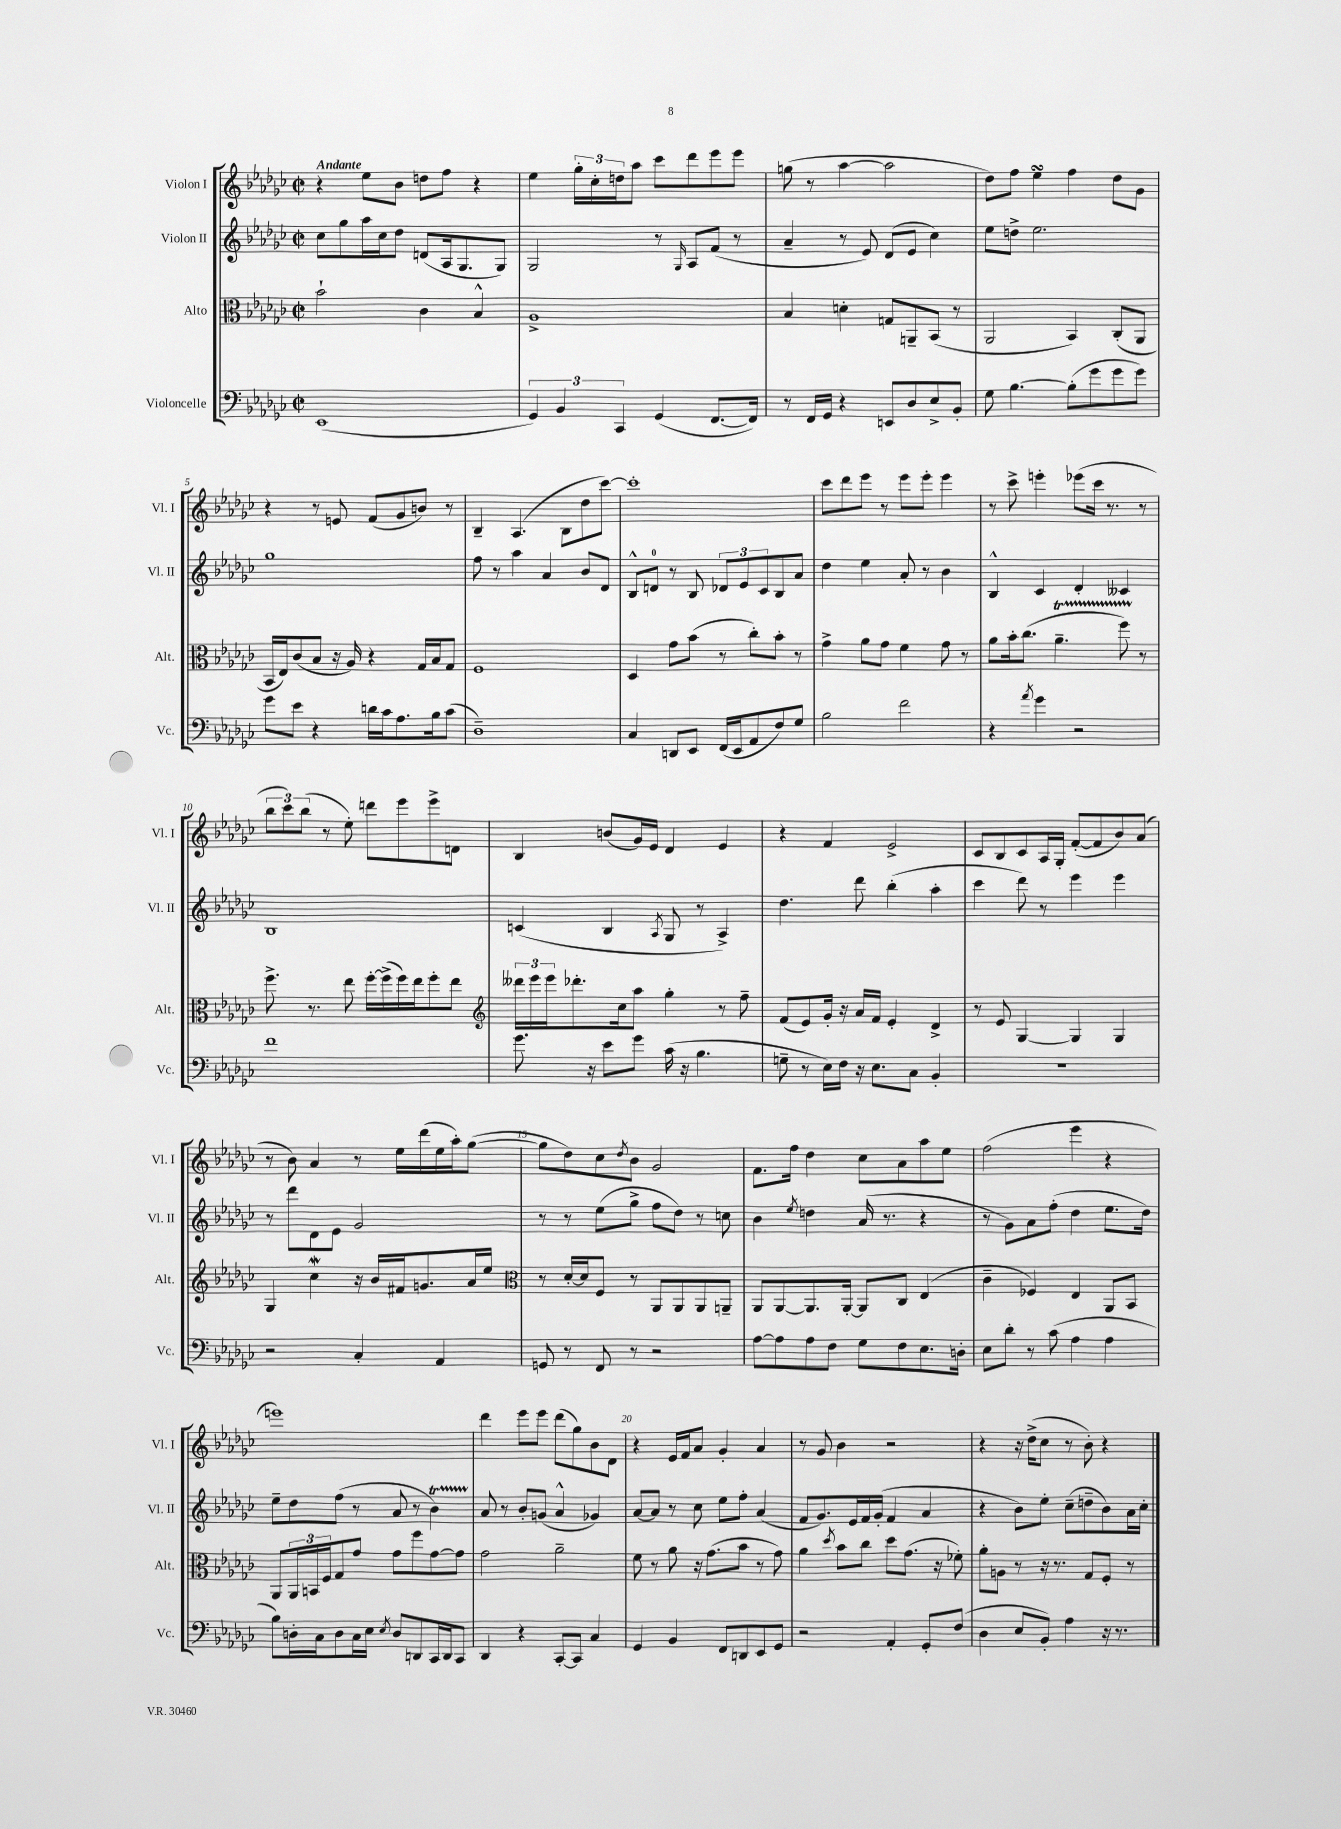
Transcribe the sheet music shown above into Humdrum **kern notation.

**kern	**kern	**kern	**kern
*staff4	*staff3	*staff2	*staff1
*clefF4	*clefC3	*clefG2	*clefG2
*k[b-e-a-d-g-c-]	*k[b-e-a-d-g-c-]	*k[b-e-a-d-g-c-]	*k[b-e-a-d-g-c-]
*M2/2	*M2/2	*M2/2	*M2/2
*met(c|)	*met(c|)	*met(c|)	*met(c|)
(1EE-	2b-`	8cc-	4r
.	.	8gg-	.
.	.	16aa-	8ee-
.	.	16cc-	.
.	.	8dd-	8b-
.	4c-	(8d	8dd
.	.	16A-	8ff
.	.	8.G-	.
.	4B-^^	.	4r
.	.	8G-)	.
=	=	=	=
6GG-)	1A-^	2G-	4ee-
6BB-	.	.	.
.	.	.	24gg-'
.	.	.	24cc-'
6CC-	.	.	24dd
.	.	.	8aa-
(4GG-	.	8r	8ccc-
.	.	16qqG-	.
.	.	8A-	8ddd-
[8.FF	.	(8f	8eee-
.	.	8r	8eee-
16FF])	.	.	.
=	=	=	=
8r	4B-	4a-~	(8gg
16FF	.	.	8r
16GG-	.	.	.
4r	4d'	8r	[4aa-
.	.	8e-)	.
8EE	8G	(8d-	2aa-]
8D-	8AA~	8e-	.
8E-^	(8BB-	4cc-)	.
8BB-'	8r	.	.
=	=	=	=
8G-	2AA-	8ee-	8dd-)
[4.B-	.	8dd^	8ff
.	.	2.ee-	4ee-
(8B-']	4BB-)	.	4ff
8g-	.	.	.
8g-	(8C-'	.	8dd-
8g-)	8AA-	.	8g-
=	=	=	=
8g-	16BB-	1gg-	4r
.	16E-)	.	.
8e-	(8c-	.	.
4r	8B-	.	8r
.	16r	.	8e
.	16A-)	.	.
16d	4r	.	(8f
16c-	.	.	.
8.A-	.	.	8g-
.	16G-	.	8b)
16B-	16B-	.	.
(8c-	8G-	.	8r
=	=	=	=
1D-~)	1F	8ff	4B-~
.	.	8r	.
.	.	4aa-	(4.A-
.	.	4a-	.
.	.	.	8B-
.	.	8b-	8dd-
.	.	8d-	[8ccc-)
=	=	=	=
4C-	4D-	8B-^^	1ccc-']
.	.	8d	.
8DD	8g-	8r	.
8EE-	(8b-	8B-	.
(16FF	8r	12d-	.
16EE-	.	.	.
.	.	12e-	.
8AA-	8cc-')	.	.
.	.	12c-	.
8F)	8b-'	8B-	.
8G-	8r	8a-	.
=	=	=	=
2B-	4g-^	4dd-	8ccc-
.	.	.	8ddd-
.	8a-	4ee-	8eee-
.	8g-	.	8r
2f	4f	8a-'	8eee-
.	.	8r	8eee-'
.	8g-	4b-	4eee-
.	8r	.	.
=	=	=	=
4r	8a-	4B-^^	8r
.	16b-'	.	8ccc-^
.	(8.cc-	.	.
8qa-	.	.	.
4g-	.	4c-	4eee'
.	4.a-~	.	.
2r	.	4d-'	(8eee-
.	.	.	16ccc-
.	.	.	8.r
.	8ff)	4c--	.
.	8r	.	8r
=	=	=	=
1f	8.ff^	1B-	12bb-
.	.	.	12ccc-)
.	.	.	(12bb-
.	8.r	.	.
.	.	.	8r
.	8ee-	.	8ee-')
.	[16ff'	.	8ddd
.	(16ff^]	.	.
.	16ff)	.	8eee-
.	16ee-	.	.
.	8ff'	.	8eee-^
.	8ee-	.	8d
=	=	=	=
*	*clefG2	*	*
8.g-	24ddd--	(4c	4B-
.	24eee-	.	.
.	24eee-	.	.
.	8.ddd-'	.	.
16r	.	.	.
8e-	.	4B-	(8b
.	16cc-	.	.
8g-	8aa-	.	16g-)
.	.	.	16e-
.	.	8qA-	.
(16c-	4gg-'	8G-	4d-
16r	.	.	.
4.B-	.	8r	.
.	8r	4A-^)	4e-
.	8ff~	.	.
=	=	=	=
8G~	(8f	4.dd-	4r
8r	8e-)	.	.
16E-)	16g-'	.	4f
16F	16r	.	.
16r	16a-	8ddd-	.
8.E-	16f	.	.
.	4e-'	(4bb-'	2e-^
8C-	.	.	.
4BB-'	4d-^	4aa-'	.
=	=	=	=
1r	8r	4ccc-	8c-
.	8e-	.	8B-
.	[4G-	8ddd-)	8c-
.	.	8r	16A-
.	.	.	16G-'
.	4G-]	4eee-	([8f'
.	.	.	8f]
.	4G-	4eee-	8b-)
.	.	.	(8a-
=	=	=	=
2r	4G-	8r	8r
.	.	8ddd-	8b-)
.	4cc-	8d-	4a-
.	.	8e-	.
4C-'	16r	2g-	8r
.	16b-	.	.
.	16f#	.	16ee-
.	8.g	.	(16ddd-
4AA-	.	.	16ee-
.	.	.	16aa-')
.	16a-	.	([8gg-
.	16ee-	.	.
=	=	=	=
*	*clefC3	*	*
8GG	8r	8r	8gg-]
8r	[16d-'	8r	8dd-)
.	16d-]	.	.
8FF	8F	(8ee-	8cc-
.	.	.	8qdd-
8r	8r	8gg-^	8b-
2r	8AA-	8ff	2g-
.	8AA-	8dd-)	.
.	8AA-	8r	.
.	8AA~	8cc	.
=	=	=	=
[8A-	8AA-	4b-	8.f
8A-]	[8AA-	.	.
.	.	.	16ff
.	.	8qee-	.
8A-	8.AA-]	4dd	4dd-
8F	.	.	.
.	[16AA-'	.	.
8G-	8AA-]	(16a-	8cc-
.	.	8.r	.
8F	8C-	.	8a-
8.E-	(4E-	4r	8aa-
.	.	.	8ee-
16D'	.	.	.
=	=	=	=
8E-	4c-~	8r	(2ff
8d-'	.	8g-)	.
8r	4F-)	8a-	.
(8c-	.	(8ff'	.
4A-	4E-	4dd-	4eee-
4A-	8AA-	8.ee-	4r
.	8BB-	.	.
.	.	16dd-)	.
=	=	=	=
8B-)	8AA-	8ee-~	1eee)
16D'	24AA-	8dd-	.
.	24BB	.	.
16C-	.	.	.
.	24F	.	.
8D	8G-	(8ff	.
16C-	8g-	8r	.
16E-	.	.	.
8qE-	.	.	.
8D	8g-	8a-	.
8DD	8ff	8r	.
16CC-	[8g-	4b-)	.
16DD	.	.	.
8CC-	8g-]	.	.
=	=	=	=
4DD-	2g-	8a-	4ddd-
.	.	8r	.
4r	.	8b-'	8eee-
.	.	(8g	8eee-
[8CC-'	2a-~	4a-^^	(8ddd-
8CC-]	.	.	8gg-)
4C-	.	4g-)	8b-
.	.	.	8d-
=	=	=	=
4GG-	8f	[8a-	4r
.	8r	8a-]	.
4BB-	8a-	8r	16e-
.	.	.	16f
.	16r	8cc-	8a-
.	(8.g-	.	.
8FF	.	8ee-	4g-'
8DD	8b-	8ff'	.
8EE-	8r	(4a-	4a-
8GG-	8g-)	.	.
=	=	=	=
2r	4a-	8f	8r
.	.	8.g-)	8g-
.	8qdd-	.	.
.	8b-	.	4b-
.	.	16e-	.
.	8cc-	16f	.
.	.	(16g-'	.
4AA-'	8dd-	4f	2r
.	(8.g-	.	.
8GG-'	.	4a-	.
.	16r	.	.
(8F	8f-')	.	.
=	=	=	=
4D-	8a-'	4r	4r
.	8A	.	.
8E-	8r	8b-)	16r
.	.	.	(16dd-^
8BB-')	16r	8ee-'	8cc-
.	8.r	.	.
4A-	.	(8cc-~	8r
.	8G-	8dd~	8b-')
16r	8F'	8b-)	4r
8.r	.	.	.
.	8r	16a-	.
.	.	16cc-'	.
==	==	==	==
*-	*-	*-	*-
